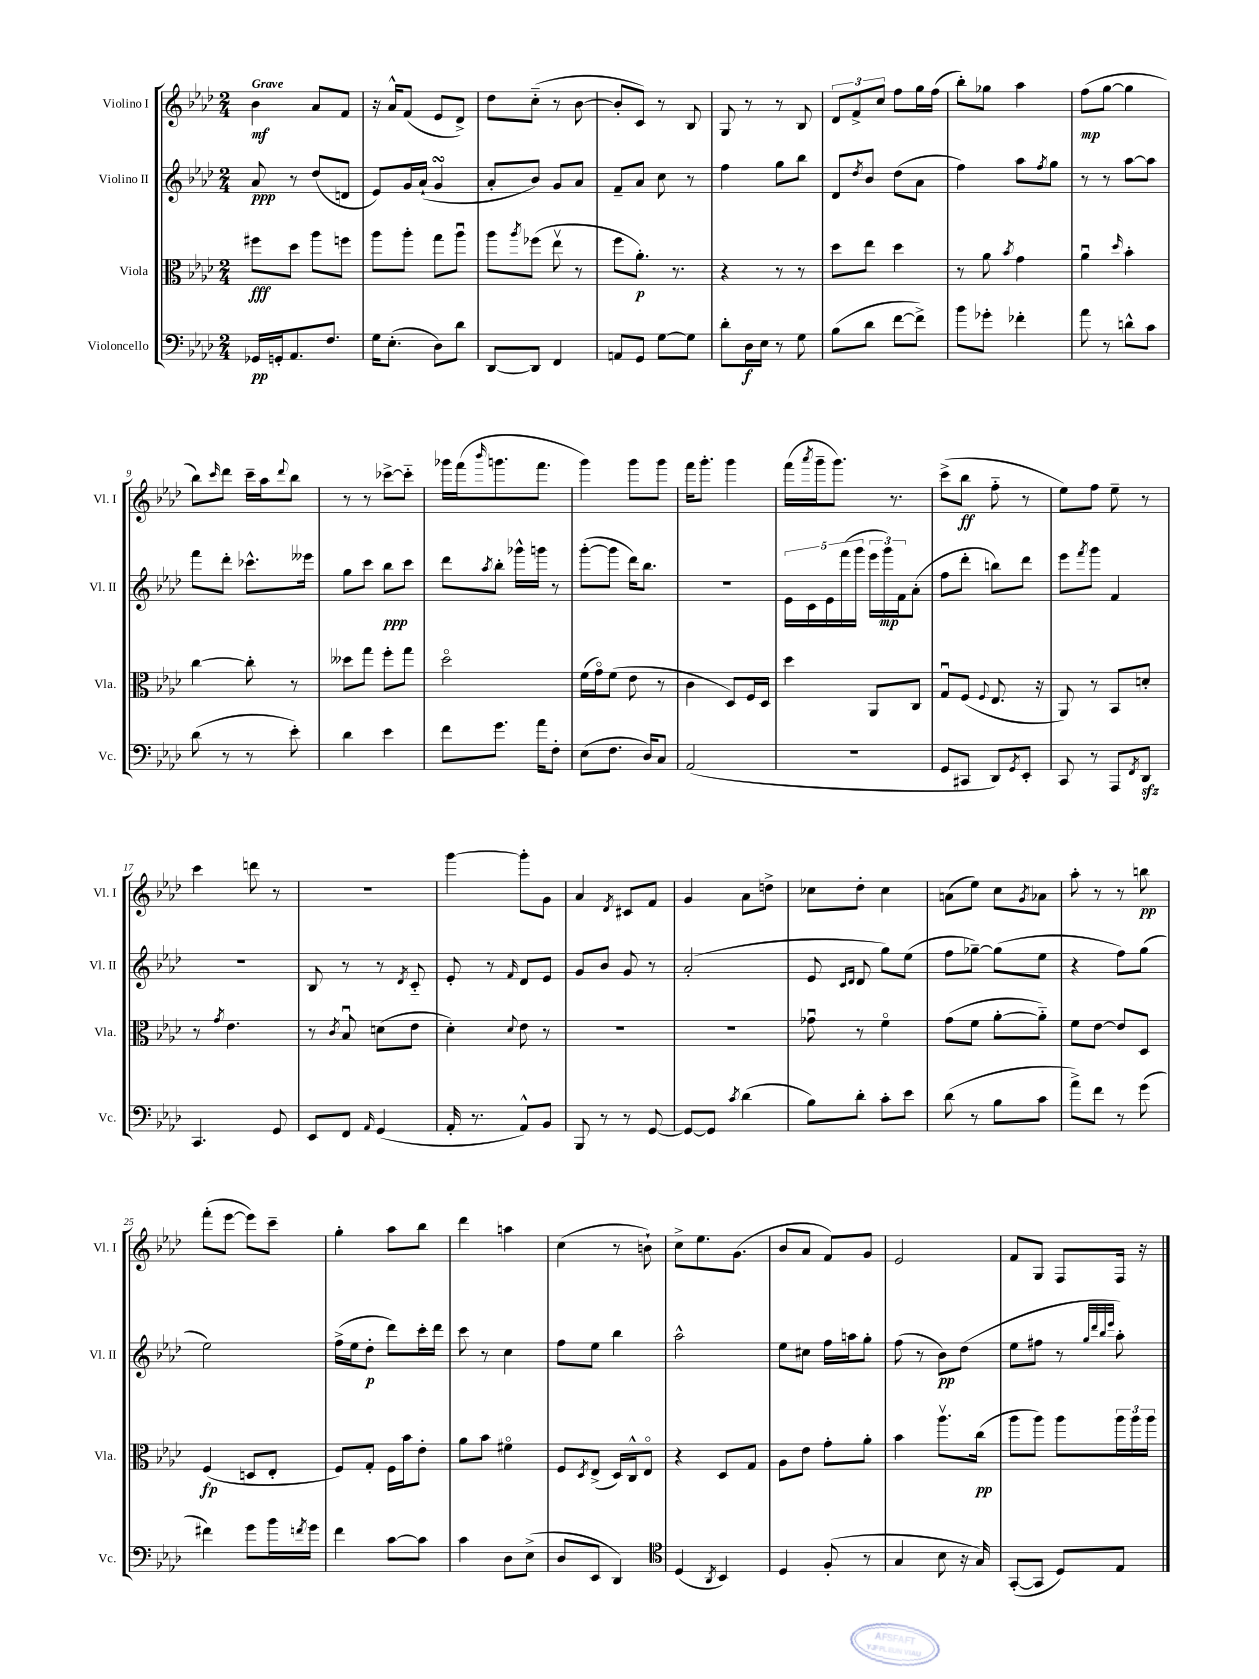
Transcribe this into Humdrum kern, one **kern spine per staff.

**kern	**kern	**kern	**kern
*staff4	*staff3	*staff2	*staff1
*clefF4	*clefC3	*clefG2	*clefG2
*k[b-e-a-d-]	*k[b-e-a-d-]	*k[b-e-a-d-]	*k[b-e-a-d-]
*M2/4	*M2/4	*M2/4	*M2/4
16GG-/LL	8ff#\L	8a-/	4b-\
16GG'/J	.	.	.
8.AA-/	8dd-\J	8r	.
.	8aa-\L	(8dd-/L	8a-/L
8.F/J	.	.	.
.	8ff\J	8d/J	8f/J
=	=	=	=
16G\LK	8aa-\L	8e-/L)	16r
(8.E-'\J	.	.	16a-^^/LK
.	8aa-'\J	16g/L	(8f/J
.	.	(16a-`/JJ	.
8D-\L)	8gg\L	4g/	8e-/L
8d-\J	8aa-u\J	.	8d-^/J)
=	=	=	=
[8DD-/L	8aa-\L	8a-'/L	8dd-\L
.	8qaa-/	.	.
8DD-/]J	(8ff-\J	8b-/J)	(8cc'~\J
4FF/	8ee-v\	8g/L	8r
.	8r	8a-/J	[8b-\
=	=	=	=
8AA/L	8ff\L	8f~/L	8b-'/]L
8GG/J	8.a-'\J)	8a-/J	8c/J)
[8G\L	.	8cc\	8r
.	8.r	.	.
8G\]J	.	8r	8B-/
=	=	=	=
8d-'\L	4r	4ff\	8G/
16D-\L	.	.	8r
16E-\JJ	.	.	.
8r	8r	8gg\L	8r
8G\	8r	8bb-\J	8B-/
=	=	=	=
(8B-\L	8dd-\L	8d-/L	12d-/L
.	.	.	12f^/
.	.	8qdd-/	.
8d-\J	8ee-\J	8b-/J	.
.	.	.	12cc/J
[8f\L	4dd-\	(8dd-\L	8ff\L
8f^\]J)	.	8a-\J	16gg\L
.	.	.	(16ff\JJ
=	=	=	=
8b-\L	8r	4ff\)	8bb-'\L)
8g-'\J	8a-\	.	8gg-\J
.	8qb-/	.	.
4f-'\	4g\	8aa-\L	4aa-\
.	.	8qff/	.
.	.	8gg\J	.
=	=	=	=
8a-\	4a-u\	8r	(8ff\L
8r	.	8r	[8gg\J
.	16qqdd-/	.	.
8d^^\L	4b-'\	[8aa-\L	4gg\]
8c\J	.	8aa-\]J	.
=	=	=	=
(8d-\	[4cc\	8fff\L	8bb-\L)
.	.	.	16qqccc/
8r	.	8ddd-'\J	8ddd-\J
8r	8cc'\]	8.ccc-^^\L	16ccc~\LL
.	.	.	16aa-\J
.	.	.	8qqddd-/
8e-'\)	8r	.	8bb-\J
.	.	16eee--\Jk	.
=	=	=	=
4d-\	8dd--\L	8gg\L	8r
.	8gg\J	8ccc\J	8r
4e-\	8ff'\L	8bb-\L	[8ccc-^\L
.	8gg\J	8ccc\J	8ccc-'~\]J
=	=	=	=
8f\L	2dd-o\	8ddd-\L	16ggg-\LL
.	.	.	(16fff\J
.	.	8qaa-/	16qqbbb-/
8.g\J	.	8bb-'\J	8.ggg\
.	.	16ggg-^^\LL	.
16a-\LK	.	16ggg\JJ	8.fff\J
8F'\J	.	8r	.
=	=	=	=
(8E-\L	(16f\LL	([8ggg'\L	4ggg\)
.	16go\J)	.	.
8.F\J	(8f\J	8ggg\]J	.
.	8e-\	16ddd-\LK)	8ggg\L
16D-/LK)	.	8.bb-\J	.
8C/J	8r	.	8ggg\J
=	=	=	=
(2AA-/	4c\	2r	16fff\LK
.	.	.	8.ggg'\J
.	8D-/L)	.	4ggg\
.	16F/L	.	.
.	16D-/JJ	.	.
=	=	=	=
2r	4dd-\	20e-\LL	(16fff\LL
.	.	20c\	.
.	.	.	8qaaa-/
.	.	.	16ggg~\J
.	.	20e-\	.
.	.	.	8.ggg\J)
.	.	(20fff\	.
.	.	20ggg\JJ	.
.	8AA-/L	24eee-\LL	.
.	.	24ggg\)	.
.	.	.	8.r
.	.	24f\J	.
.	8C/J	(8a-'\J	.
=	=	=	=
8GG/L	8Gu/L	8ff\L	(8ccc^\L
8CC#/J	(8F/J	8ddd-'\J	8bb-\J
.	8qqF/	.	.
8DD-/L)	8.E-/	8bb\L)	8ff'~\
8qGG/	.	.	.
8EE-'/J	.	8ddd-\J	8r
.	16r	.	.
=	=	=	=
8CC/	8AA-/)	8eee-\L	8ee-\L)
.	.	8qfff/	.
8r	8r	8ggg\J	8ff\J
8AAA-/L	8BB-/L	4f/	8ee-~\
8qFF/	.	.	.
8DD-/J	8d'/J	.	8r
=	=	=	=
4.CC/	8r	2r	4ccc\
.	8qg/	.	.
.	4.e-\	.	.
.	.	.	8ddd\
8GG/	.	.	8r
=	=	=	=
8EE-/L	8r	8B-/	2r
.	8qc/	.	.
8FF/J	8B-u/	8r	.
16qqAA-/	.	.	.
(4GG/	(8d\L	8r	.
.	.	8qd-/	.
.	8e-\J	8c'~/	.
=	=	=	=
16AA-'/	4d-'\)	8e-'/	[4ggg\
8.r	.	.	.
.	.	8r	.
.	8qqd-/	16qqf/	.
8AA-^^/L)	8e-\	8d-/L	8ggg'\]L
8BB-/J	8r	8e-/J	8g\J
=	=	=	=
8BBB-/	2r	8g/L	4a-/
8r	.	8b-/J	.
.	.	.	8qd-/
8r	.	8g/	8c#/L
[8GG/	.	8r	8f/J
=	=	=	=
8GG/_L	2r	(2a-'/	4g/
8GG/]J	.	.	.
8qc/	.	.	.
(4d-\	.	.	8a-\L
.	.	.	8dd^\J
=	=	=	=
8B-\L)	8g-u\	8e-/	8cc-\L
.	.	16qqc/LL	.
.	.	16qqd-/JJ	.
8d-'\J	8r	8d-/	8dd-'\J
8c'\L	4fo\	8gg\L)	4cc-\
8e-\J	.	(8ee-\J	.
=	=	=	=
(8d-\	(8g\L	8ff\L	(8a\L
8r	8f\J	[8gg-~\J)	8ee-\J)
8B-\L	[8a-'\L	(8gg-\]L	8cc\L
.	.	.	8qg/
8c\J	8a-'~\]J)	8ee-\J	8a-\J
=	=	=	=
8a-^\L)	8f\L	4r	8aa-'\
8f\J	[8e-\J	.	8r
8r	8e-/]L	8ff\L)	8r
(8g\	8D-/J	(8gg\J	8bb\
=	=	=	=
4f#\)	(4F/	2ee-\)	(8fff'\L
.	.	.	[8eee-\J
8g\L	8D/L	.	8eee-\]L)
16b-\L	8E-'/J	.	8ccc~\J
8qf/	.	.	.
16g\JJ	.	.	.
=	=	=	=
4f\	8F/L)	(16ff^\LL	4gg'\
.	.	16ee-\J	.
.	8G'/J	8dd-'\J	.
[8c\L	16F\LL	8ddd-\L)	8aa-\L
.	16b-\J	.	.
8c\]J	8e-'\J	16ccc'\L	8bb-\J
.	.	16ddd-\JJ	.
=	=	=	=
4c\	8a-\L	8ccc\	4ddd-\
.	8b-\J	8r	.
8D-\L	4f#o\	4cc\	4aa\
(8E-^\J	.	.	.
=	=	=	=
8D-/L	8F/L	8ff\L	(4cc\
.	8qD-/	.	.
8EE-/J	(8E-^/J	8ee-\J	.
4DD-/)	16D-/LL)	4bb-\	8r
.	16C^^/J	.	.
.	8E-o/J	.	8b`\)
=	=	=	=
*clefC4	*	*	*
(4D-/	4r	2aa-^^\	8cc^\L
.	.	.	8.ee-\
8qAA-/	.	.	.
4BB-/)	8D-/L	.	.
.	.	.	(8.g\J
.	8G/J	.	.
=	=	=	=
4D-/	8A-\L	8ee-\L	8b-/L
.	8e-\J	8cc#\J	8a-/J
(8F'/	8g'\L	16ff\LL	8f/L)
.	.	16aa\J	.
8r	8a-'\J	8gg'\J	8g/J
=	=	=	=
4G/	4b-\	(8ff\	2e-/
.	.	8r	.
8B-\	8.aa-v\L	8b-\L)	.
16r	.	(8dd-\J	.
16G/)	(16cc\Jk	.	.
=	=	=	=
([8GG'/L	8aa-\L	8ee-\L	8f/L
8GG/]J	8aa-\J)	8ff#\J	8G/J
8D-/L)	8aa-\L	8r	8F/L
.	.	32qqgg/LLL	.
.	.	32qqddd-/	.
.	.	32qqbb-/	.
.	.	32qqeee-/JJJ	.
8E-/J	24aa-\L	8aa-'\)	16F/Jk
.	24aa-\	.	.
.	.	.	16r
.	24aa-\JJ	.	.
==	==	==	==
*-	*-	*-	*-
